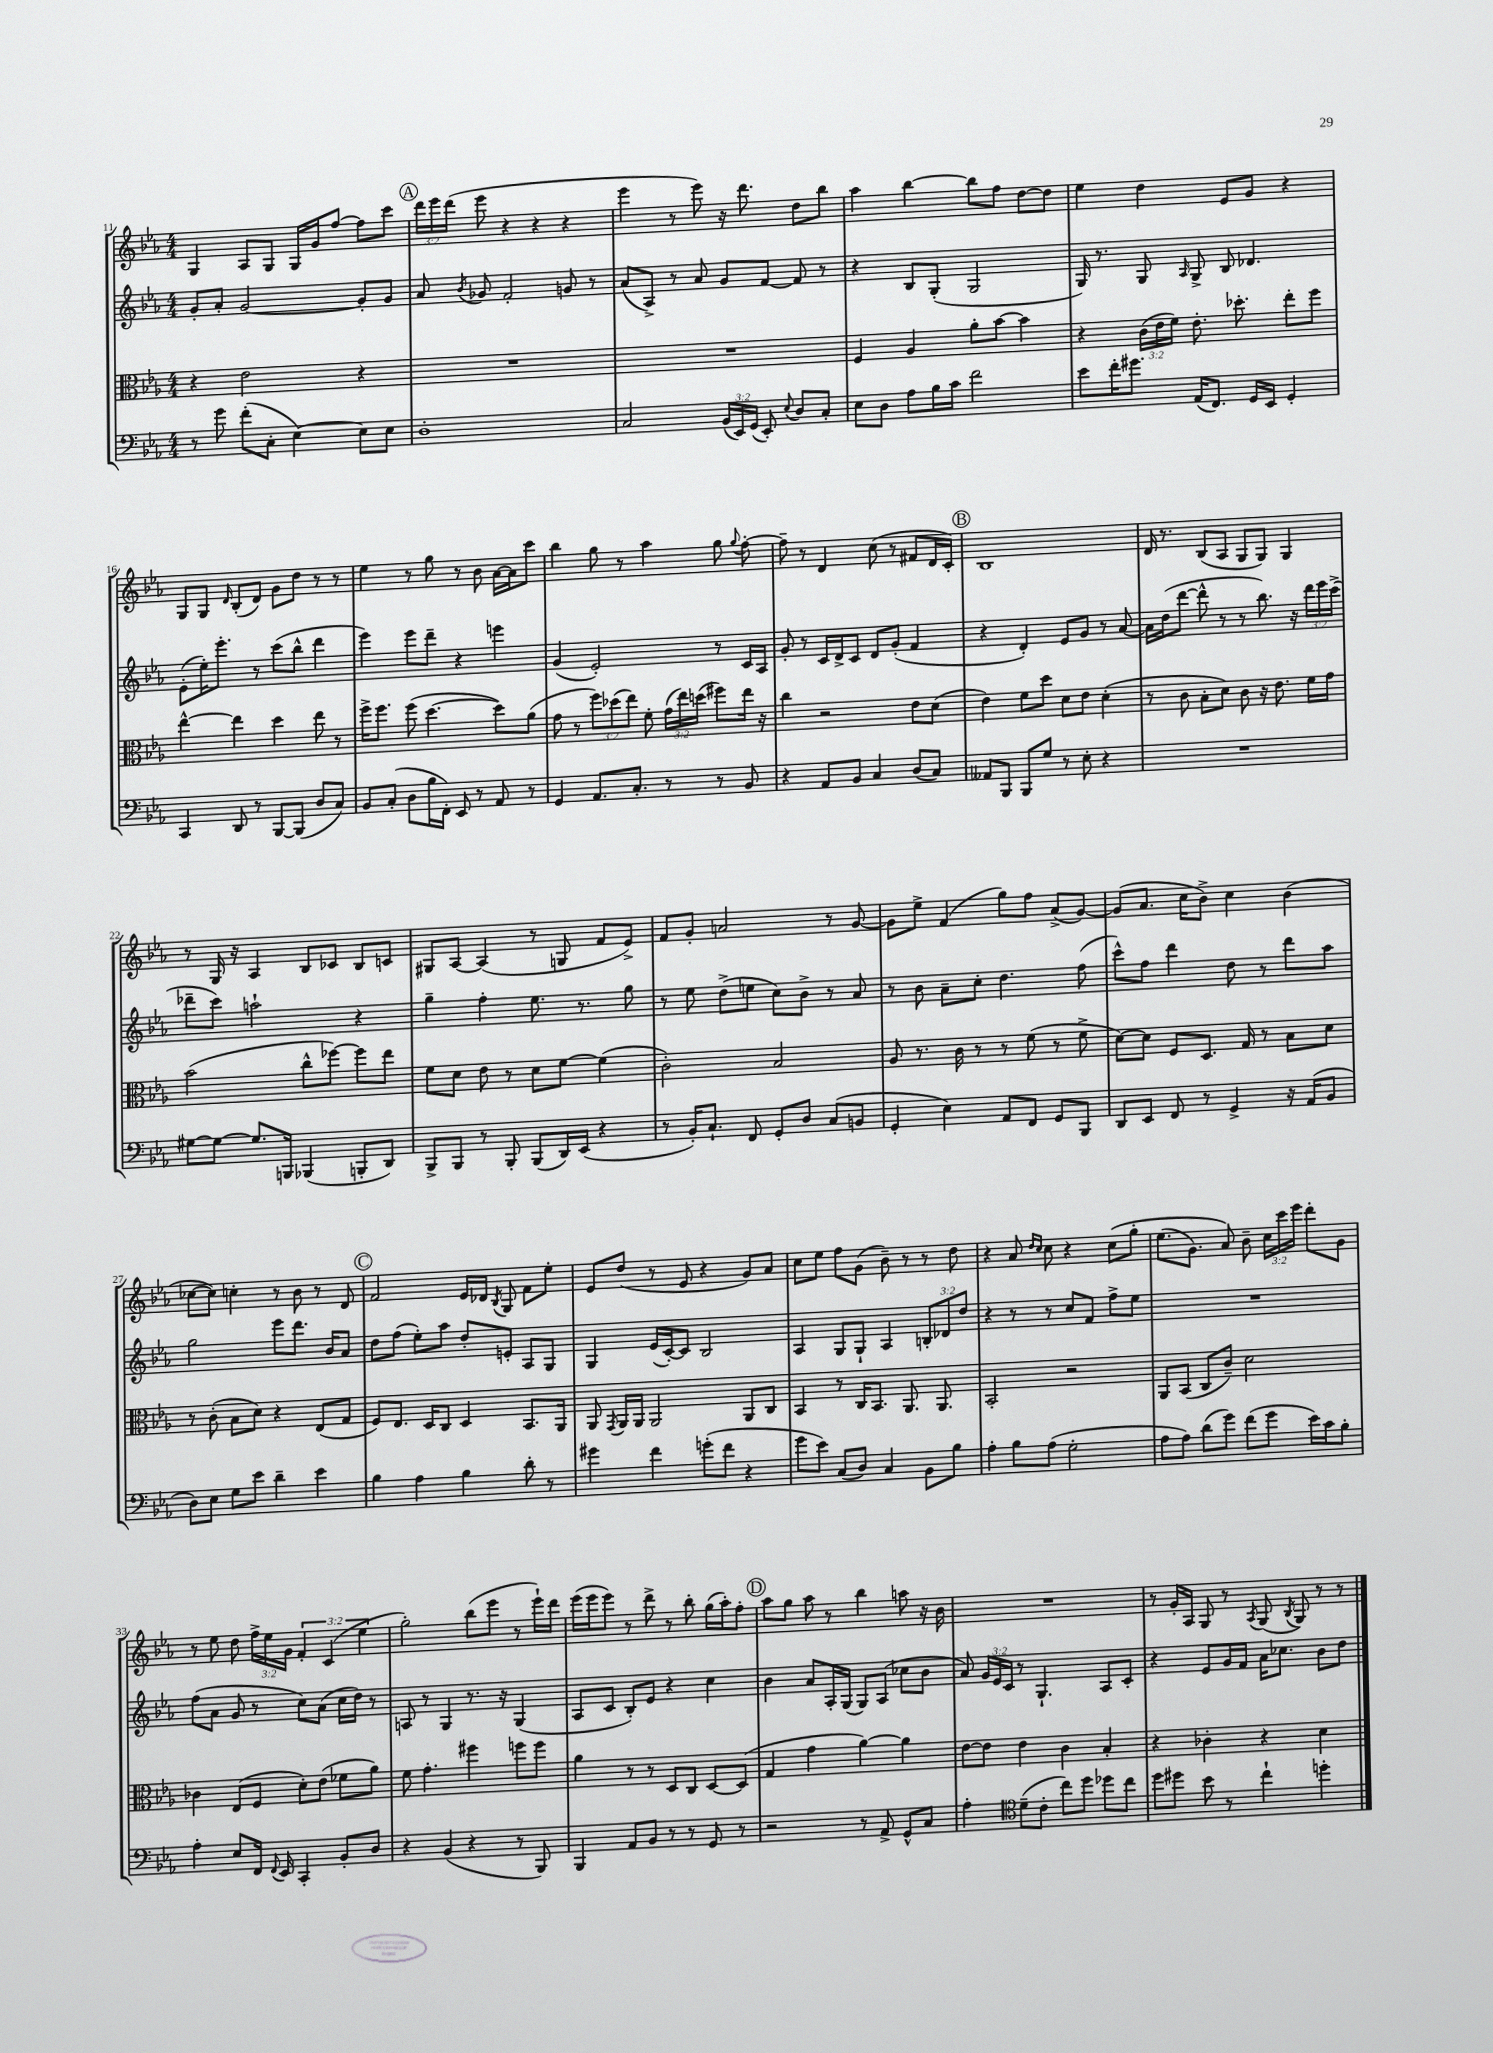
<<
\new StaffGroup <<
\new Staff = "s0" {
    \clef treble \key ees \major \numericTimeSignature \time 4/4 \override Staff.TupletNumber.text = #tuplet-number::calc-fraction-text
    \autoBeamOff g4 aes8[ g8] g16[ g'16 f''8]~ f''8[ c'''8] |
    \mark \markup { \circle "A" } \tuplet 3/2 { d'''16[ ees'''16 d'''16]( } ees'''8 r4 r4 r4 |
    ees'''4 r8 ees'''8) r16 d'''8. d''8[ bes''8] |
    aes''4 bes''4~ bes''8[ f''8] d''8[~ d''8] |
    ees''4 d''4 ees'8[ g'8] r4 |
    g8[ g8] \grace { d'16 } bes8[-.( d'8]) g'8[ d''8] r8 r8 |
    ees''4 r8 g''8 r8 bes'8 aes'16[~ aes'16 c'''8] |
    bes''4 g''8 r8 aes''4 g''8 \appoggiatura { g''8 } f''8~-. |
    f''8-- r8 d'4 c''8( r8 fis'8[ d'16 c'16]-.) |
    \mark \markup { \circle "B" } bes1 |
    d'16 r8. bes8[( aes8] g8[ g8]) g4 |
    r8 g16 r16 aes4 bes8[ ces'8] bes8[ c'8] |
    gis8[ aes8]~ aes4( r8 g8 f'8[ ees'8]->) |
    f'8[ g'8]-. a'2 r8 g'8~ |
    g'8[ ees''8]-> f'4( g''8[) f''8] aes'8[->( g'8]~) |
    g'8[( aes'8.] c''16[ bes'8]->) c''4 bes'4( |
    ces''8[~ ces''8]) c''4-. r8 bes'8 r8 d'8 |
    \mark \markup { \circle "C" } f'2 ees'16[ des'16] \acciaccatura { bes8 } g8 f'8[ ees''8]-. |
    ees'8[ d''8]( r8 ees'8 r4 g'8[) aes'8] |
    c''8[ ees''8] f''8[ g'8]( bes'8--) r8 r8 d''8 |
    r4 aes'8 \grace { d''16[ c''16] } c''8 r4 c''8[\( g''8]-. |
    ees''8.[( g'8.]) aes'8\) bes'8-- \tuplet 3/2 { c''16[ c'''16 ees'''16] } d'''8[-. g'8] |
    r8 ees''8 d''8 \tuplet 3/2 { f''16[-> ees''16 g'16] } \tuplet 3/2 { f'4-. c'4( ees''4 } |
    g''2-.) bes''8[( ees'''8] r8 ees'''16[-!) d'''16] |
    ees'''16[( ees'''16 ees'''8]) r8 d'''8-> r8 bes''8-. g''16[( aes''16-.) f''8]-. |
    \mark \markup { \circle "D" } aes''8[ g''8] aes''8 r8 bes''4 a''8 r16 bes'16 |
    R1 |
    r8 g'16[-. aes16] g8 r8 \acciaccatura { aes8 } g8( \acciaccatura { bes8 } g8) r8 r8 \bar "|." |
}
\new Staff = "s1" {
    \clef treble \key ees \major \numericTimeSignature \time 4/4 \override Staff.TupletNumber.text = #tuplet-number::calc-fraction-text
    \autoBeamOff g'8[-. aes'8]-. g'2~ g'8[-. g'8] |
    \mark \markup { \circle "A" } aes'8 \acciaccatura { bes'8 } ges'8 f'2-. g'8 r8 |
    aes'8[( aes8]->) r8 aes'8 g'8[ f'8]~ f'8 r8 |
    r4 bes8[ g8]-.( g2 |
    g16) r8. g8 \grace { aes16 } g8-> bes8 des'4. |
    ees'8[-.( ees''16-.) ees'''8.]-. r8 c'''8[( bes''8]-^ d'''4 |
    ees'''4) ees'''8[ d'''8]-- r4 e'''4 |
    g'4( ees'2-.) r8 c'16[ aes16] |
    g'8-. r8 c'16[ d'16-> c'8] d'8[ g'8]-.( f'4 |
    \mark \markup { \circle "B" } r4 d'4-.) ees'8[ g'8] r8 aes'8~ |
    aes'16[ d''16( d'''8]~ d'''8-^ r8 r8 bes''8.) r16 \tuplet 3/2 { d'''16[ ees'''16 c'''16]->( } |
    des'''8[-- c'''8]) a''2-! r4 |
    g''4-- f''4-. ees''8. r8. g''8 |
    r8 ees''8 d''8[->( e''8] c''8[) bes'8]-> r8 aes'8 |
    r8 bes'8 aes'8[-- c''8]-. d''4. f''8( |
    c'''8[-^) f''8] d'''4 d''8 r8 d'''8[ aes''8] |
    g''2 ees'''8[ d'''8.] bes'16[ aes'8] |
    \mark \markup { \circle "C" } d''8[ f''8]( ees''8[-.) aes''8] d''8[-. e'8]-. aes8[ g8] |
    g4 ees'16[( c'16~-.) c'8] bes2 |
    aes4 g8[ g8]-! aes4 \tuplet 3/2 { b8[-. des'8 d''8] } |
    r4 r8 r8 c''8[ f'8] f''8[-> ees''8] |
    R1 |
    f''8[( aes'8] g'8 r8 c''8[) aes'8]( c''16[ d''16]) r8 |
    a8 r8 g4 r8. r16 g4( |
    aes8[ c'8] bes8[-.) ees'8] r4 c''4 |
    \mark \markup { \circle "D" } bes'4 aes'8[ aes16-. g16]( g8[) aes8]( ces''8[ bes'8] |
    aes'8) \tuplet 3/2 { g'16[ ees'16 c'16] } r8 g4.-! aes8[ c'8]-. |
    r4 ees'8[ g'16 f'16] aes'16[ ces''8.] bes'8[ d''8] \bar "|." |
}
\new Staff = "s2" {
    \clef alto \key ees \major \numericTimeSignature \time 4/4 \override Staff.TupletNumber.text = #tuplet-number::calc-fraction-text
    \autoBeamOff r4 ees'2 r4 |
    \mark \markup { \circle "A" } R1 |
    R1 |
    f4 aes4 aes'8[-. bes'8]~ bes'4 |
    r4 \tuplet 3/2 { c'16[( ees'16 f'16]) } ees'8.-. des''8.-. ees''8[-. f''8] |
    ees''4~-^ ees''4 d''4 ees''8 r8 |
    f''16[-> f''8.] f''8( d''4.~ d''8[) aes'8]( |
    g'8 r8 \tuplet 3/2 { f''8[) des''8( ees''8]) } f'8-. \tuplet 3/2 { g'16[( ees''16) d''16]( } fis''8[) ees''16] r16 |
    c''4 r2 ees'8[ d'8]( |
    \mark \markup { \circle "B" } ees'4) f'8[ d''8] d'8[ ees'8] d'4-.( |
    r8 c'8 bes8[-. d'8]) c'8 r16 ees'8. f'16[ g'16] |
    bes'2( c''8[-^ fes''8]~) fes''8[ ees''8] |
    f'8[ d'8] ees'8 r8 d'8[ f'8]~ f'4( |
    c'2-.) bes2 |
    aes8 r8. c'16 r8 r8 f'8( r8 f'8-> |
    d'8[~) d'8] f8[ d8.] g16 r8 bes8[ d'8] |
    r8 c'8-.( bes8[ d'8]) r4 ees8[( g8] |
    \mark \markup { \circle "C" } f8[) ees8.] d16[ c8] d4 bes,8.[ aes,16] |
    aes,8 \acciaccatura { g,8 } aes,16[ aes,16] aes,2 aes,8[ c8] |
    bes,4 r8 c16[ bes,8.] aes,8. aes,8. |
    bes,2-. r2 |
    aes,8[ bes,8]( c8[ c'8]--) d'2 |
    ces'4 ees8[( f8] d'8[-.) ees'8]( fes'8[ aes'8]) |
    f'8 g'4.-. fis''4 f''8[ f''8] |
    aes'4 r8 r8 d8[ c8] d8[~ d8]( |
    \mark \markup { \circle "D" } g4 g'4 aes'4~) aes'4 |
    ees'8[~ ees'8] ees'4 c'4 bes4-. |
    r4 ces'4-. r4 d'4 \bar "|." |
}
\new Staff = "s3" {
    \clef bass \key ees \major \numericTimeSignature \time 4/4 \override Staff.TupletNumber.text = #tuplet-number::calc-fraction-text
    \autoBeamOff r8 g'8 f'8[-.( c8]-. ees4~) ees8[ ees8] |
    \mark \markup { \circle "A" } d1-. |
    c2 \tuplet 3/2 { bes,16[( ees,16) g,16]( } ees,8-.) \appoggiatura { ees8 } d8[ c8]-. |
    ees8[ d8] aes8[ bes16 c'16] f'2 |
    ees'8[ f'16-. gis'8.] aes,16[( f,8.]) g,16[ ees,16] g,4-. |
    c,4 d,8 r8 bes,,8[~ bes,,8]( d8[ c8]) |
    bes,8[ c8]-.( d8[ bes16 f,16]-.) ees,8 r8 aes,8 r8 |
    g,4 aes,8.[ c8.]-. r8 r8 bes,8 |
    r4 aes,8[ bes,8] c4 d8[( c8]) |
    \mark \markup { \circle "B" } aeses,8[ bes,,8] bes,,8[ g8] r8 ees8-. r4 |
    R1 |
    gis8[~ gis8]~ gis8.[ b,,16] bes,,4( b,,8[-. d,8]) |
    bes,,8[-> bes,,8] r8 bes,,8-. bes,,8[( d,16) ees,16]( r4 |
    r8 bes,16[-.) c8.]-! f,8 g,8[-. d8] c8[( b,8] |
    g,4-. ees4) aes,8[ f,8] g,8[ bes,,8] |
    d,8[ ees,8] f,8 r8 g,4-> r16 aes,16[( bes,8] |
    d8[) ees8] g8[ ees'8] d'4-- ees'4 |
    \mark \markup { \circle "C" } bes4 aes4 bes4 d'8-. r8 |
    gis'4 f'4 g'8[-.( f'8] r4 |
    g'8[ ees'8]) c8[( d8]) c4 bes,8[ bes8] |
    aes4-. bes8[ aes8]( g2-. |
    aes8[ aes8]) d'8[( g'8]) f'8[( g'8] ees'16[) c'16 bes8]-. |
    aes4-. ees8[ f,16] \appoggiatura { f,8 } ees,16 c,4-. bes,8[-. d8] |
    r4 bes,4( r4 r8 bes,,8) |
    bes,,4 aes,8[ bes,8] r8 r8 g,8 r8 |
    \mark \markup { \circle "D" } r2 r8 aes,8-> g,8[-^ c8] |
    aes4-. \clef tenor d'8[--( c'8]-. c''8[) d''8] des''8[ c''8] |
    d''8[ dis''8] bes'8 r8 c''4-! d''4-. \bar "|." |
}
>>
>>
\layout { \context { \Score currentBarNumber = #11 } }
